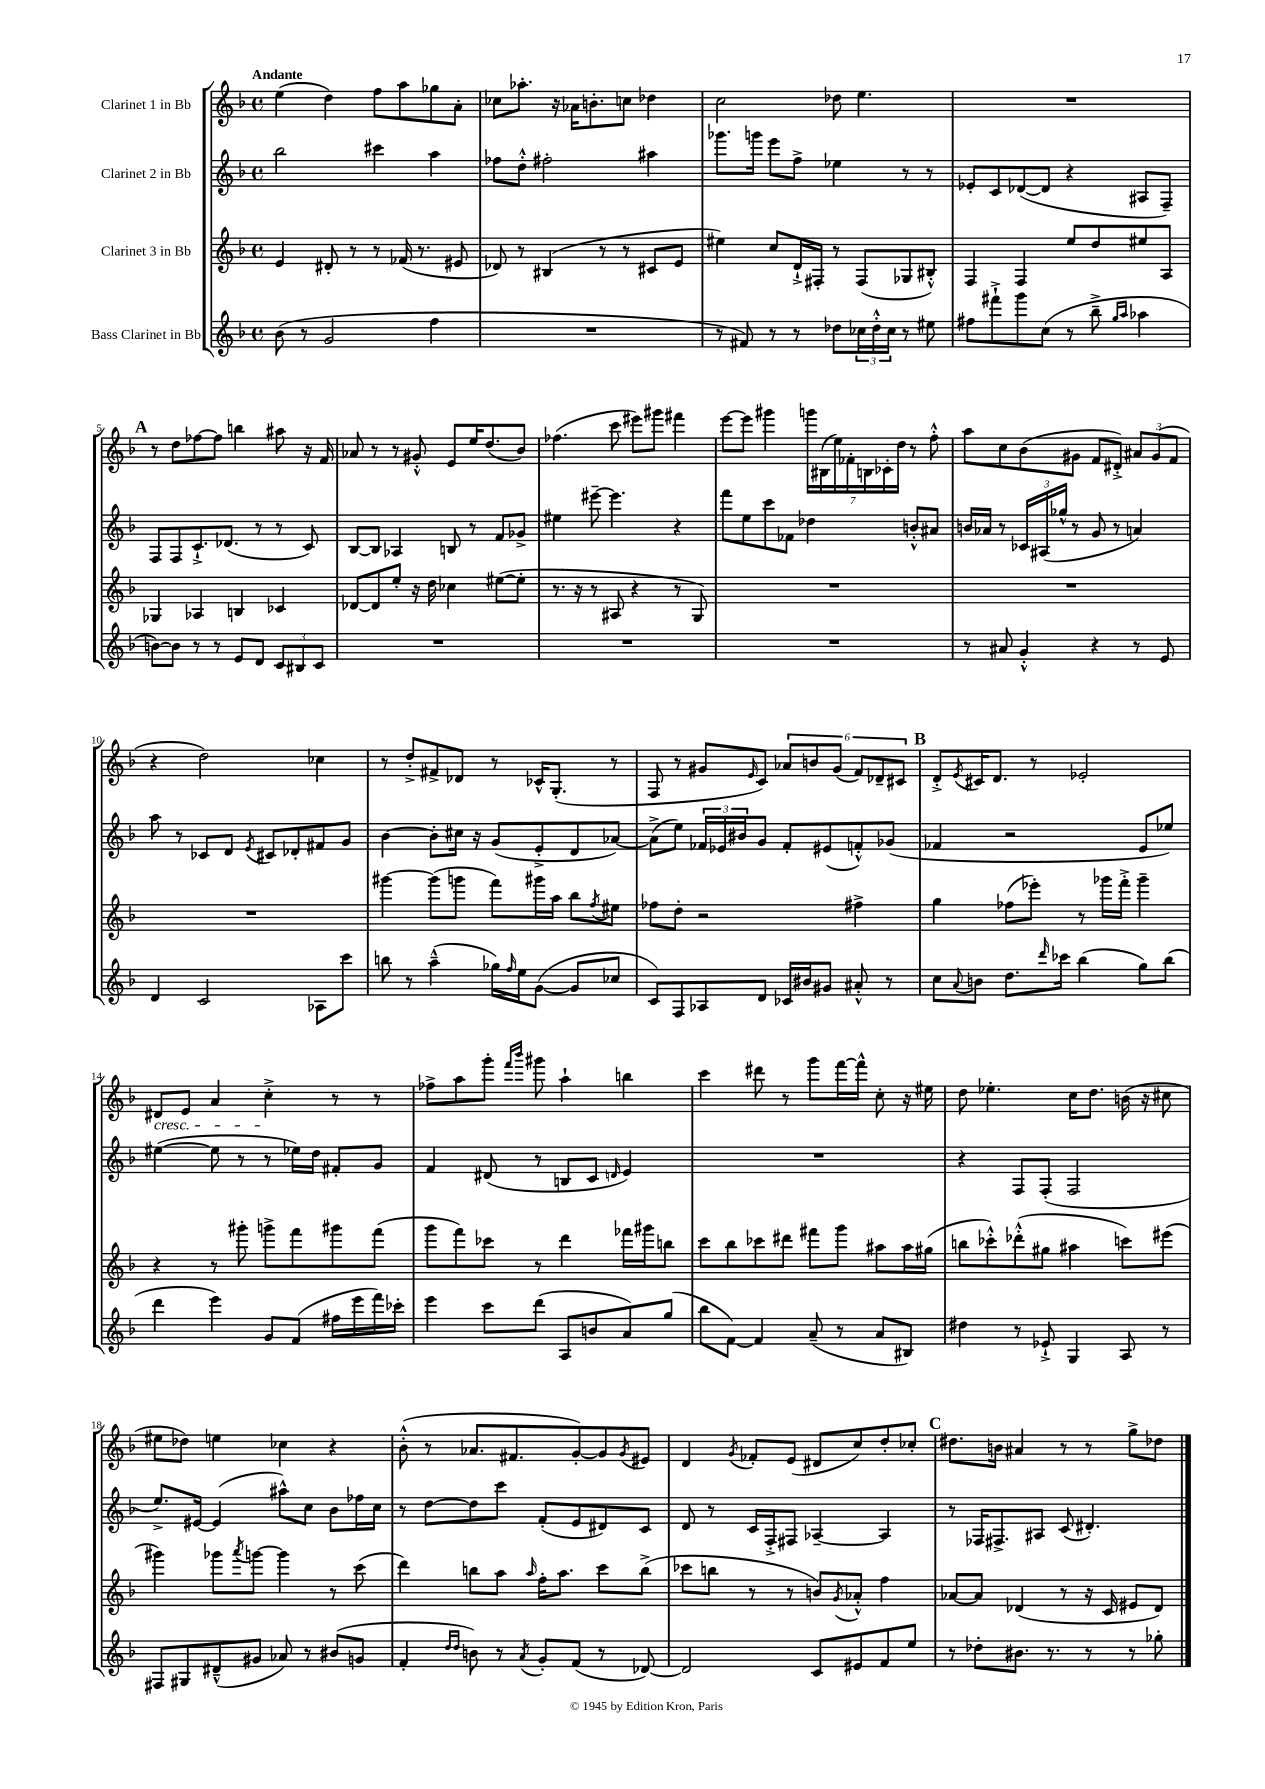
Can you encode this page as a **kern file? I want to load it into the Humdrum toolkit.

**kern	**kern	**kern	**kern
*part4	*part3	*part2	*part1
*staff4	*staff3	*staff2	*staff1
*I"Bass Clarinet in Bb	*I"Clarinet 3 in Bb	*I"Clarinet 2 in Bb	*I"Clarinet 1 in Bb
*clefG2	*clefG2	*clefG2	*clefG2
*k[b-]	*k[b-]	*k[b-]	*k[b-]
*M4/4	*M4/4	*M4/4	*M4/4
*met(c)	*met(c)	*met(c)	*met(c)
=1	=1	=1	=1
!	!	!	!LO:TX:a:B:t=Andante
(8b-\	4e/	2bb-\	(4ee\
8r	.	.	.
2g/	8d#X'/	.	4dd\)
.	8r	.	.
.	8r	4ccc#X\	8ff\L
.	(16f-X/	.	8aa\
.	8.r	.	.
4ff\	.	4aa\	8gg-X\
.	8e#X/	.	8a'\J
=2	=2	=2	=2
1r	8d-X/)	8ff-X\L	8cc-X\L
.	8r	8dd'^^\J	8.aa-X'\J
.	(4B#X/	2ff#X'\	.
.	.	.	16r
.	.	.	16a-X\KL
.	.	.	8.bn'\
.	8r	.	.
.	8r	.	8ccn\J
.	8c#X/L	4aa#X\	4dd-X\
.	8e/J	.	.
=3	=3	=3	=3
8r	4ee#X\)	8.ggg-X\L	2cc\
8f#X/)	.	.	.
.	.	16gggn\Jk	.
8r	8cc/L	8eee\L	.
8r	16d`^/L	8ff^\J	.
.	16F#X'/JJ	.	.
8dd-X\L	8r	4ee-X\	8dd-X\
24cc-X\L	(8F#/L	.	4.ee\
24dd-'^^\	.	.	.
24cc-\JJ	.	.	.
8r	8G-X/	8r	.
8ee#X\	8B#X'^^/J)	8r	.
=4	=4	=4	=4
8ff#X\L	4F/	8e-X'/L	1r
8fff#X`^\	.	8c/	.
8ggg\	4F/	([8d-X/	.
(8cc\J	.	8d-/J]	.
8r	8ee/L	4r	.
8bb-~^\	8dd/	.	.
16qqgg/LL	.	.	.
16qqaa/JJ	.	.	.
4aa-X\	8ee#X/	8A#X/L	.
.	8A/J	8F~/J)	.
!!LO:LB:g=z
!!LO:REH:place=s1:t=A
=5	=5	=5	=5
[8bn\L)	4G-X/	8F/L	8r
8b\J]	.	8F/	8dd\L
8r	4A-X/	8.c`^/	[8ff-X\
8r	.	.	8ff-\J]
.	.	(8.d-X/J	.
8e/L	4Bn/	.	4bbn\
8d/J	.	8r	.
12c/L	4c-X/	8r	8aa#X\
12B#X/	.	.	.
.	.	8c/)	16r
12c/J	.	.	.
.	.	.	16f/
=6	=6	=6	=6
1r	[8d-X/L	[8B-/L	8a-X/
.	8d-/]	8B-/J]	8r
.	8ee'/J	4A-X/	8r
.	16r	.	8g#X'^^/
.	16dd\	.	.
.	4cc-X\	8Bn/	8e/L
.	.	8r	16ee/K
.	.	.	(8.dd/
.	([8ee#X\L	8f/L	.
.	8ee#'\J]	8g-X^/J	8b-/J)
=7	=7	=7	=7
1r	8.r	4ee#X\	(4.ff-X\
.	16r	.	.
.	8r	[8eee#X~\	.
.	8A#X/	4.eee#\]	8ccc\
.	4r	.	8eee#X\L)
.	.	.	8ggg#X\J
.	8r	4r	4fff#X\
.	8G/)	.	.
=8	=8	=8	=8
1r	1r	8fff\L	[8eee\L
.	.	8ee\	8eee\J]
.	.	8ccc\	4ggg#X\
.	.	8f-X\J	.
.	.	4dd-X\	28gggn\LL
.	.	.	(28B#X\
.	.	.	28ee\)
.	.	.	28f-X'\
.	.	.	28Bn\
.	.	.	28c-X'\
.	.	.	28dd\JJ
.	.	8bn'^^/L	8r
.	.	8a#X/J	8ff'^^\
=9	=9	=9	=9
8r	1r	16bn/LL	8aa\L
.	.	16a-X/JJ	.
8a#X/	.	8r	8cc\
4g'^^/	.	24c-X/LL	(8b-\
.	.	(24A#X/	.
.	.	24gg-X^^/JJ	.
.	.	8r	8g#X\J
4r	.	8g/	8f/L
.	.	8r	8d#X'^/J)
8r	.	4an/)	12a#X/L
.	.	.	(12g#/
8e/	.	.	.
.	.	.	12f/J
!!LO:LB:g=z
=10	=10	=10	=10
4d/	1r	8aa\	4r
.	.	8r	.
2c/	.	8c-X/L	2dd\)
.	.	8d/J	.
.	.	8qe/	.
.	.	8c#X/L	.
.	.	8d-X'/	.
8A-X\L	.	8f#X/	4cc-X\
8ccc\J	.	8g/J	.
=11	=11	=11	=11
8bbn\	[4ggg#X\	[4b-\	8r
8r	.	.	8dd'^/L
(4aa~^^\	(8ggg#\L]	8b-'\L]	8f#X^/
.	8gggn\J	16cc#X\Jk	8d-X/J
.	.	16r	.
16gg-X\LL)	8fff\L)	(8g/L	8r
16qqff/	.	.	.
16ee\J	.	.	.
([8g\J	16ggg#X\L	8e'^/	16c-X^^/KL
.	16aa\JJ	.	(8.G'/J
8g/L]	8bb-\L	8d/	.
.	8qff/	.	.
8cc-X/J	8ee#X\J	[8a-X/J)	8r
=12	=12	=12	=12
8c/L)	8ff-X\L	(8a-^\L]	8F/
8F/	8dd'\J	8ee\J)	8r
8A-X/	2r	24f-X/LL	8g#X/L
.	.	24e-X/	.
.	.	24b#X/J	.
.	.	.	16qqe/
8d/J	.	8g/J	8c/J)
16c-X/LL	.	8f-'/L	12a-X/L
16b#X/J	.	.	.
.	.	.	12bn/
8g#X/J	.	(8e#X/	.
.	.	.	(12g#/J
8a#X'^^/	4ff#X^\	8fn'^^/)	12f/L)
.	.	.	12d-X~/
8r	.	(8g-X/J	.
.	.	.	12c#X/J
!!LO:REH:place=s1:t=B
=13	=13	=13	=13
8cc\L	4gg\	4f-X/	8d'^/L
8qqa/	.	.	8qe/
8bn\J	.	.	16c#X/K
.	.	.	8.d/J
8.dd\L	(8ff-X\L	2r	.
.	8eee-X'\J)	.	8r
16qqddd/	.	.	.
16ccc-X\Jk	.	.	.
(4bb-\	8r	.	2e-X'/
.	16ggg-X\LL	.	.
.	16fff'^\JJ	.	.
8gg\L)	4ggg-~\	8e/L	.
(8bb-\J	.	8ee-X/J)	.
!!LO:LB:g=z
=14	=14	=14	=14
!	!	!	!LO:TX:b:i:t=cresc.
4ddd\	4r	([4ee#X\	8d#X/L
.	.	.	8e/J
4eee\)	8r	8ee#\]	4a/
.	8ggg#X'\	8r	.
8g/L	8gggn^\L	8r	4cc'^\
(8f/J	8fff\	16ee-X\LL)	.
.	.	16dd\JJ	.
16ff#X\LL	8ggg#X\	8f#X'/L	8r
16eee\	.	.	.
16fff\)	(8fff\J	8g/J	8r
16ccc-X'\JJ	.	.	.
=15	=15	=15	=15
4eee\	8ggg\L	4f/	8ff-X^\L
.	8fff\)	.	8aa\
8ccc\L	8ccc-X\J	(8d#X/	8ggg'\J
.	.	.	16qqfff/LL
.	.	.	16qqbbb-/JJ
(8ddd\J	8r	8r	8ggg#X\
8A/L	4ddd\	8Bn/L	4aa`\
8bn/	.	8c/J	.
.	.	16qqdn/	.
8a/)	16fff-X\LL	4e/)	4bbn\
.	16ggg#X\J	.	.
(8gg/J	8bbn\J	.	.
=16	=16	=16	=16
8bb-\L	8ccc\L	1r	4ccc\
[8f\J)	8bb-\	.	.
4f/]	8ccc-X\	.	8ddd#X\
.	8ddd#X\J	.	8r
(8a~/	8fff#X\L	.	8ggg\L
8r	8ggg\J	.	[16fff\L
.	.	.	16fff^^\JJ]
8a/L	8aa#X\L	.	8cc'\
8B#X/J)	16aa#\L	.	16r
.	(16gg#X\JJ	.	16ee#X\
=17	=17	=17	=17
4dd#X\	8bbn\L	4r	8dd\
.	8ccc-X'^^\)	.	4.ee-X'\
8r	(8ddd-X'^^\	8F/L	.
8e-X`^/	8gg#X\J	(8F'/J	.
4G/	4aa#X\	2F/	16cc\KL
.	.	.	8.dd\J
8A/	8cccn\L)	.	(16bn\
.	.	.	16r
8r	(8eee#X\J	.	8cc#X\
!!LO:LB:g=z
=18	=18	=18	=18
8F#X/L	4ggg#X\)	8.ee^/L)	8ee#X\L
8G#X/	.	.	8dd-X\J)
.	.	[16e#X/Jk	.
(8d#X~^^/	8ggg-X\L	(4e#/]	4een\
.	8qaaa/	.	.
8g#X/J	[8gggn\J	.	.
8a-X/)	4ggg\]	8aa#X^^\L)	4cc-X\
8r	.	8cc\J	.
(8b#X/L	8r	8b-\L	4r
8gn/J	(8ccc\	16ff-X\L	.
.	.	16cc\JJ	.
=19	=19	=19	=19
4f'/	4ddd\)	8r	(8b-'^^\
.	.	[8dd\L	8r
16qqdd/LL	.	.	.
16qqdd/JJ	.	.	.
8bn\)	8bbn\L	8dd\]	8.a-X/L
8r	8aa\J	8ccc\J	.
.	.	.	8.f#X/
8qa/	16qqaa/	.	.
8g'/L	16ff'\KL	(8f'/L	.
.	8.aa\J	.	.
(8f/J	.	8e/	[8g'/)
8r	8ccc\L	8d#X/)	8g/]
.	.	.	8qg/
[8d-X/)	(8bb^\J	8c/J	8e#X/J
=20	=20	=20	=20
2d-/]	8ccc-X\L	8d/	4d/
.	8bbn\J	8r	.
.	.	.	8qg/
.	8r	16c/LL	8f-X'/L
.	.	16F'^/J	.
.	8r	8F#X/J	(8e/J
8c/L	8bn/L)	[4A-X~/	8d#X/L
.	8qg/	.	.
8e#X/	8a-X'^^/J	.	8cc/)
8f/	4ff\	4A-/]	8dd'/
8ee/J	.	.	8cc-X'/J
!!LO:REH:place=s1:t=C
=21	=21	=21	=21
8r	[8a-X/L	8r	8.dd#X\L
8dd-X'\L	8a-/J]	16F-X/KL	.
.	.	8.F#X^/	16bn\Jk
8.b#X\J	(4d-X/	.	4a#X/
.	.	8A#X/J	.
8.r	.	.	.
.	8r	(8c/	8r
8r	16r	4.d#X'/)	8r
.	16c/	.	.
8r	8e#X/L	.	8gg^\L
8gg-X'\	8d-/J)	.	8dd-X\J
==	==	==	==
*-	*-	*-	*-
